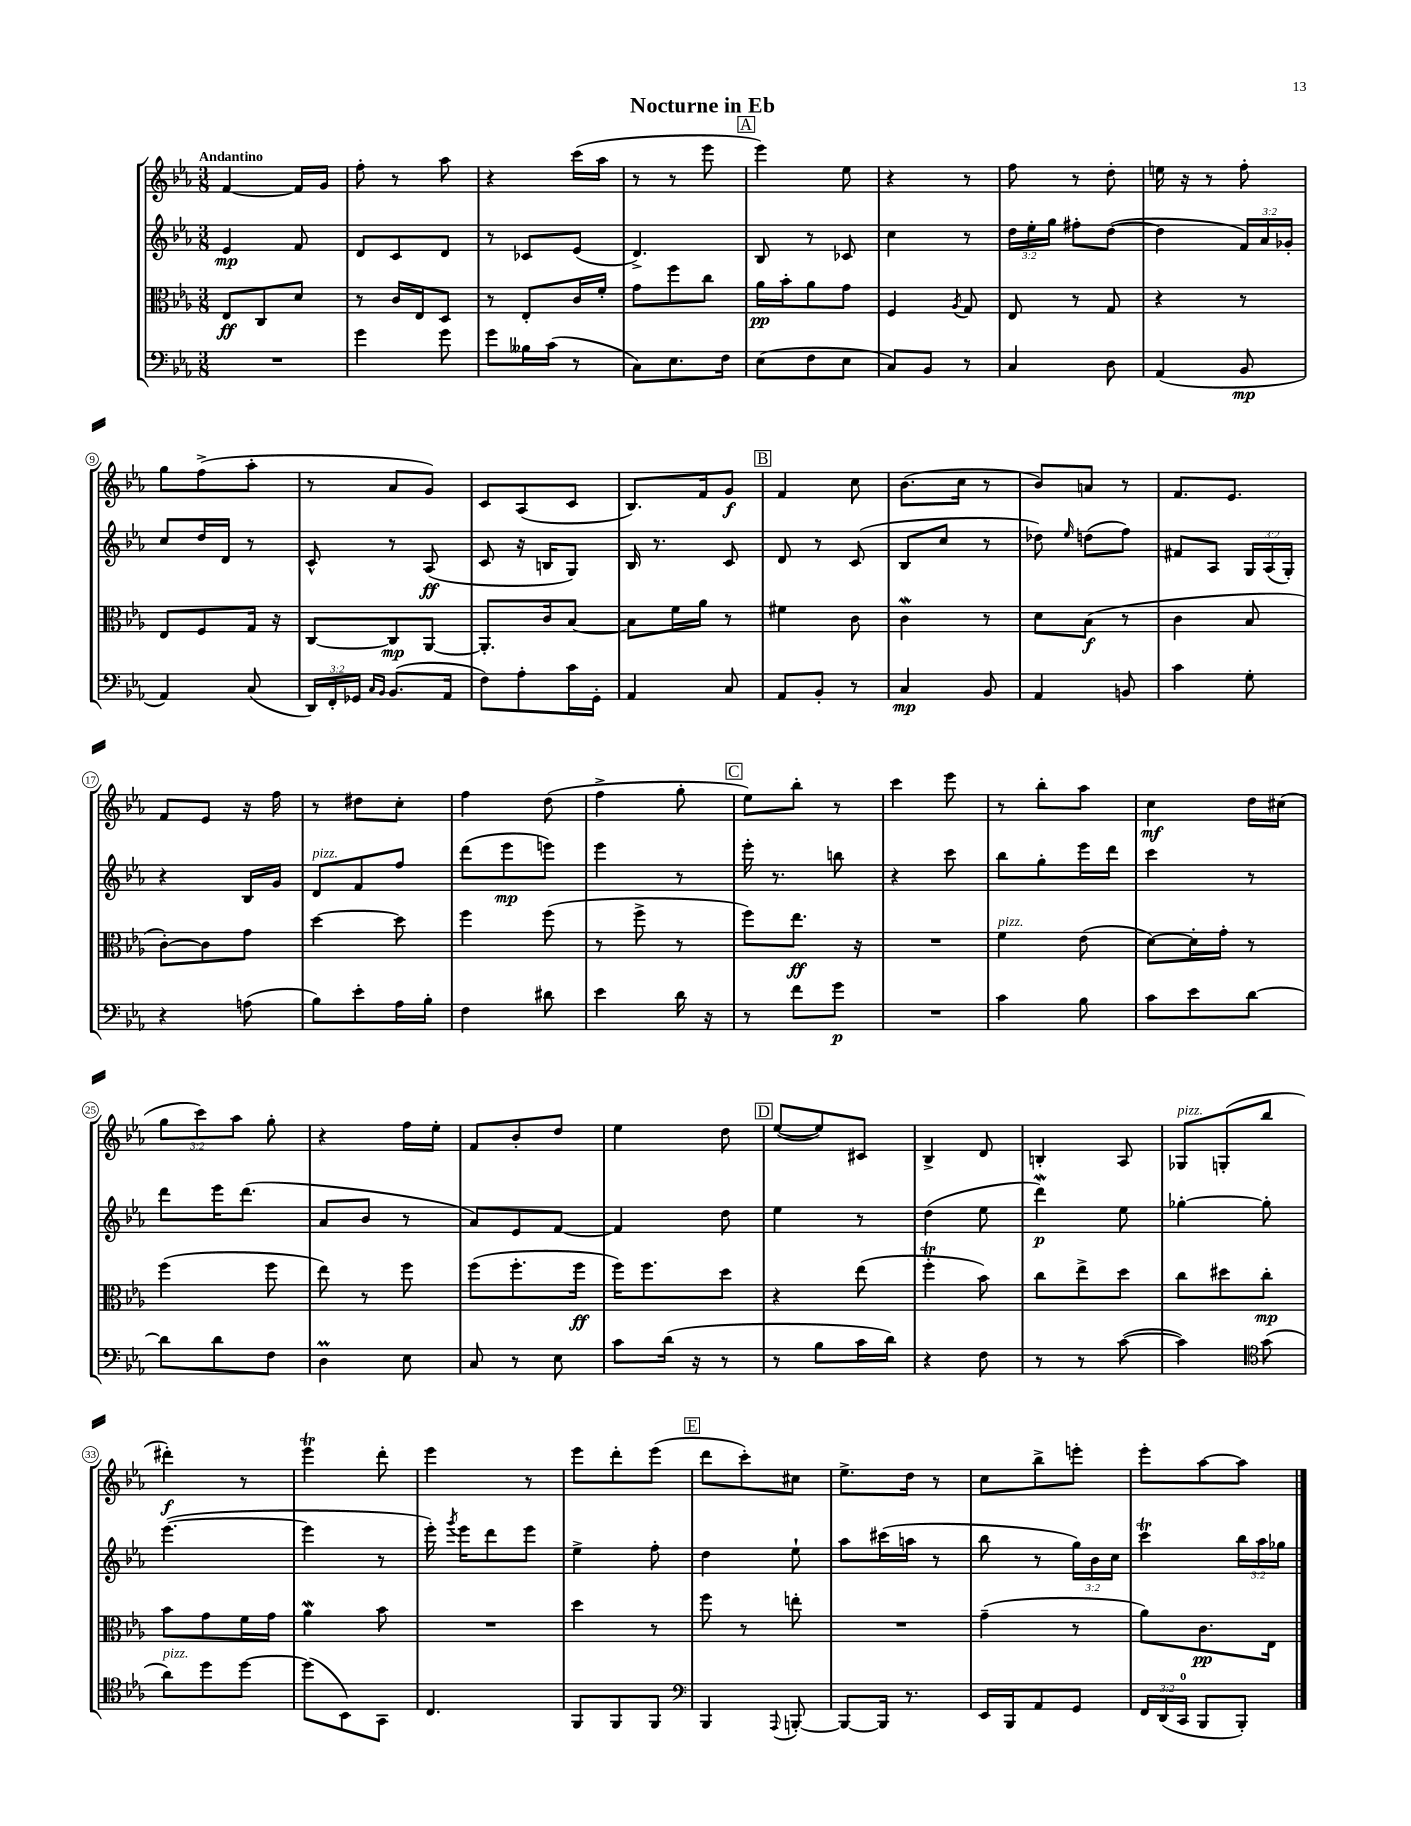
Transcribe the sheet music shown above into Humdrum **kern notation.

**kern	**kern	**kern	**kern
*staff4	*staff3	*staff2	*staff1
*clefF4	*clefC3	*clefG2	*clefG2
*k[b-e-a-]	*k[b-e-a-]	*k[b-e-a-]	*k[b-e-a-]
*M3/8	*M3/8	*M3/8	*M3/8
4.r	8E-	4e-	[4f
.	8C	.	.
.	8d	8f	16f]
.	.	.	16g
=	=	=	=
4g	8r	8d	8ff'
.	16c	8c	8r
.	16E-	.	.
8g	8D	8d	8aa-
=	=	=	=
8g	8r	8r	4r
16B--	8E-'	8c-	.
(16c	.	.	.
8r	16c	(8e-	(16ccc
.	16f'	.	16aa-
=	=	=	=
8C)	8g	4.d^)	8r
8.E-	8ff	.	8r
.	8cc	.	8eee-
16F	.	.	.
=	=	=	=
(8E-	16a-	8B-	4eee-)
.	16b-'	.	.
8F	8a-	8r	.
8E-	8g	8c-	8ee-
=	=	=	=
8C)	4F	4cc	4r
8BB-	.	.	.
.	8qA-	.	.
8r	8G	8r	8r
=	=	=	=
4C	8E-	24dd	8ff
.	.	24ee-'	.
.	.	24gg	.
.	8r	8ff#'	8r
8D	8G	([8dd	8dd'
=	=	=	=
(4AA-	4r	4dd]	16ee
.	.	.	16r
.	.	.	8r
8BB-	8r	24f)	8ff'
.	.	24a-	.
.	.	24g-'	.
=	=	=	=
4AA-)	8E-	8cc	8gg
.	8F	16dd	(8ff^
.	.	16d	.
(8C	16G	8r	8aa-'
.	16r	.	.
=	=	=	=
24DD)	[8C	8c^^	8r
24FF'	.	.	.
24GG-	.	.	.
16qqC	.	.	.
16qqBB-	.	.	.
(8.BB-	8C]	8r	8a-
.	[8AA-	(8A-	8g)
16AA-	.	.	.
=	=	=	=
8F)	8.AA-']	8c	8c
8A-'	.	16r	(8A-
.	16c	16B	.
16c	[8B-	8G)	8c
16GG'	.	.	.
=	=	=	=
4AA-	8B-]	16B-	8.B-)
.	.	8.r	.
.	16f	.	.
.	16a-	.	16f
8C	8r	8c	8g
=	=	=	=
8AA-	4f#	8d	4f
8BB-'	.	8r	.
8r	8c	(8c	8cc
=	=	=	=
4C	4c	8B-	(8.b-
.	.	8cc	.
.	.	.	16cc
8BB-	8r	8r	8r
=	=	=	=
4AA-	8d	8dd-)	8b-)
.	.	16qqee-	.
.	(8B-	(8dd	8a
8BB	8r	8ff)	8r
=	=	=	=
4c	4c	8f#	8.f
.	.	8A-	.
.	.	.	8.e-
8G'	8B-	24G	.
.	.	(24A-	.
.	.	24G')	.
=	=	=	=
4r	[8c')	4r	8f
.	8c]	.	8e-
(8A	8g	16B-	16r
.	.	16g	16ff
=	=	=	=
8B-)	[4dd	8d	8r
8e-'	.	8f	8dd#
16A-	8dd]	8ff	8cc'
16B-'	.	.	.
=	=	=	=
4F	4ff	(8ddd	4ff
.	.	8eee-	.
8d#	(8ff	8eee)	(8dd
=	=	=	=
4e-	8r	4eee-	4ff^
.	8ff^	.	.
16d	8r	8r	8gg'
16r	.	.	.
=	=	=	=
8r	8ff)	16eee-'	8ee-)
.	.	8.r	.
8f	8.ee-	.	8bb-'
8g	.	8bb	8r
.	16r	.	.
=	=	=	=
4.r	4.r	4r	4ccc
.	.	8ccc	8eee-
=	=	=	=
4c	4f	8bb-	8r
.	.	8gg'	8bb-'
8B-	(8e-	16eee-	8aa-
.	.	16ddd	.
=	=	=	=
8c	[8d)	4ccc	4cc
8e-	16d']	.	.
.	16g'	.	.
[8d	8r	8r	16dd
.	.	.	(16cc#
=	=	=	=
8d]	(4ff	8ddd	12gg
.	.	.	12ccc)
8d	.	16eee-	.
.	.	.	12aa-
.	.	(8.ddd	.
8F	8ff	.	8gg'
=	=	=	=
4D	8ee-)	8a-	4r
.	8r	8b-	.
8E-	8ff	8r	16ff
.	.	.	16ee-'
=	=	=	=
8C	(8ff	8a-)	8f
8r	8.ff'	8e-	8b-'
8E-	.	[8f	8dd
.	16ff	.	.
=	=	=	=
8c	16ff)	4f]	4ee-
.	8.ff	.	.
(16d	.	.	.
16r	.	.	.
8r	8dd	8dd	8dd
=	=	=	=
8r	4r	4ee-	([8ee-
8B-	.	.	8ee-])
16c	(8ee-	8r	8c#
16d)	.	.	.
=	=	=	=
4r	4ff'	(4dd	4B-^
8F	8b-)	8ee-	8d
=	=	=	=
8r	8cc	4ddd)	4B'
8r	8ee-^	.	.
([8c	8dd	8ee-	8A-
=	=	=	=
4c])	8cc	[4gg-'	8G-
.	8dd#	.	(8G'
*clefC4	*	*	*
(8g	8cc'	8gg-']	8bb-
=	=	=	=
8a-)	8b-	([4.eee-	4ddd#')
8dd	8g	.	.
[8dd	16f	.	8r
.	16g	.	.
=	=	=	=
(8dd]	4a-	4eee-]	4eee-
8BB-)	.	.	.
8GG	8b-	8r	8ddd'
=	=	=	=
4.C	4.r	16eee-')	4eee-
.	.	8qggg	.
.	.	16eee-	.
.	.	8ddd	.
.	.	8eee-	8r
=	=	=	=
8FF	4dd	4ee-^	8eee-
8FF	.	.	8ddd'
8FF	8r	8ff'	(8eee-
=	=	=	=
*clefF4	*	*	*
4BBB-	8ff	4dd	8ddd
.	8r	.	8ccc')
8qqAAA-	.	.	.
[8BBB'	8ee'	8ee-`	8cc#
=	=	=	=
8BBB_	4.r	8aa-	8.ee-^
16BBB]	.	(16ccc#	.
8.r	.	16aa	16dd
.	.	8r	8r
=	=	=	=
16EE-	(4g~	8bb-	8cc
16BBB-	.	.	.
8AA-	.	8r	8bb-^
8GG	8r	24gg)	8eee'
.	.	24b-	.
.	.	24cc	.
=	=	=	=
24FF	8a-)	4ccc	8eee-'
(24DD	.	.	.
24CC	.	.	.
8BBB-	8.c	.	[8aa-
8BBB-')	.	24bb-	8aa-]
.	.	24aa-	.
.	16E-	.	.
.	.	24gg-	.
==	==	==	==
*-	*-	*-	*-
